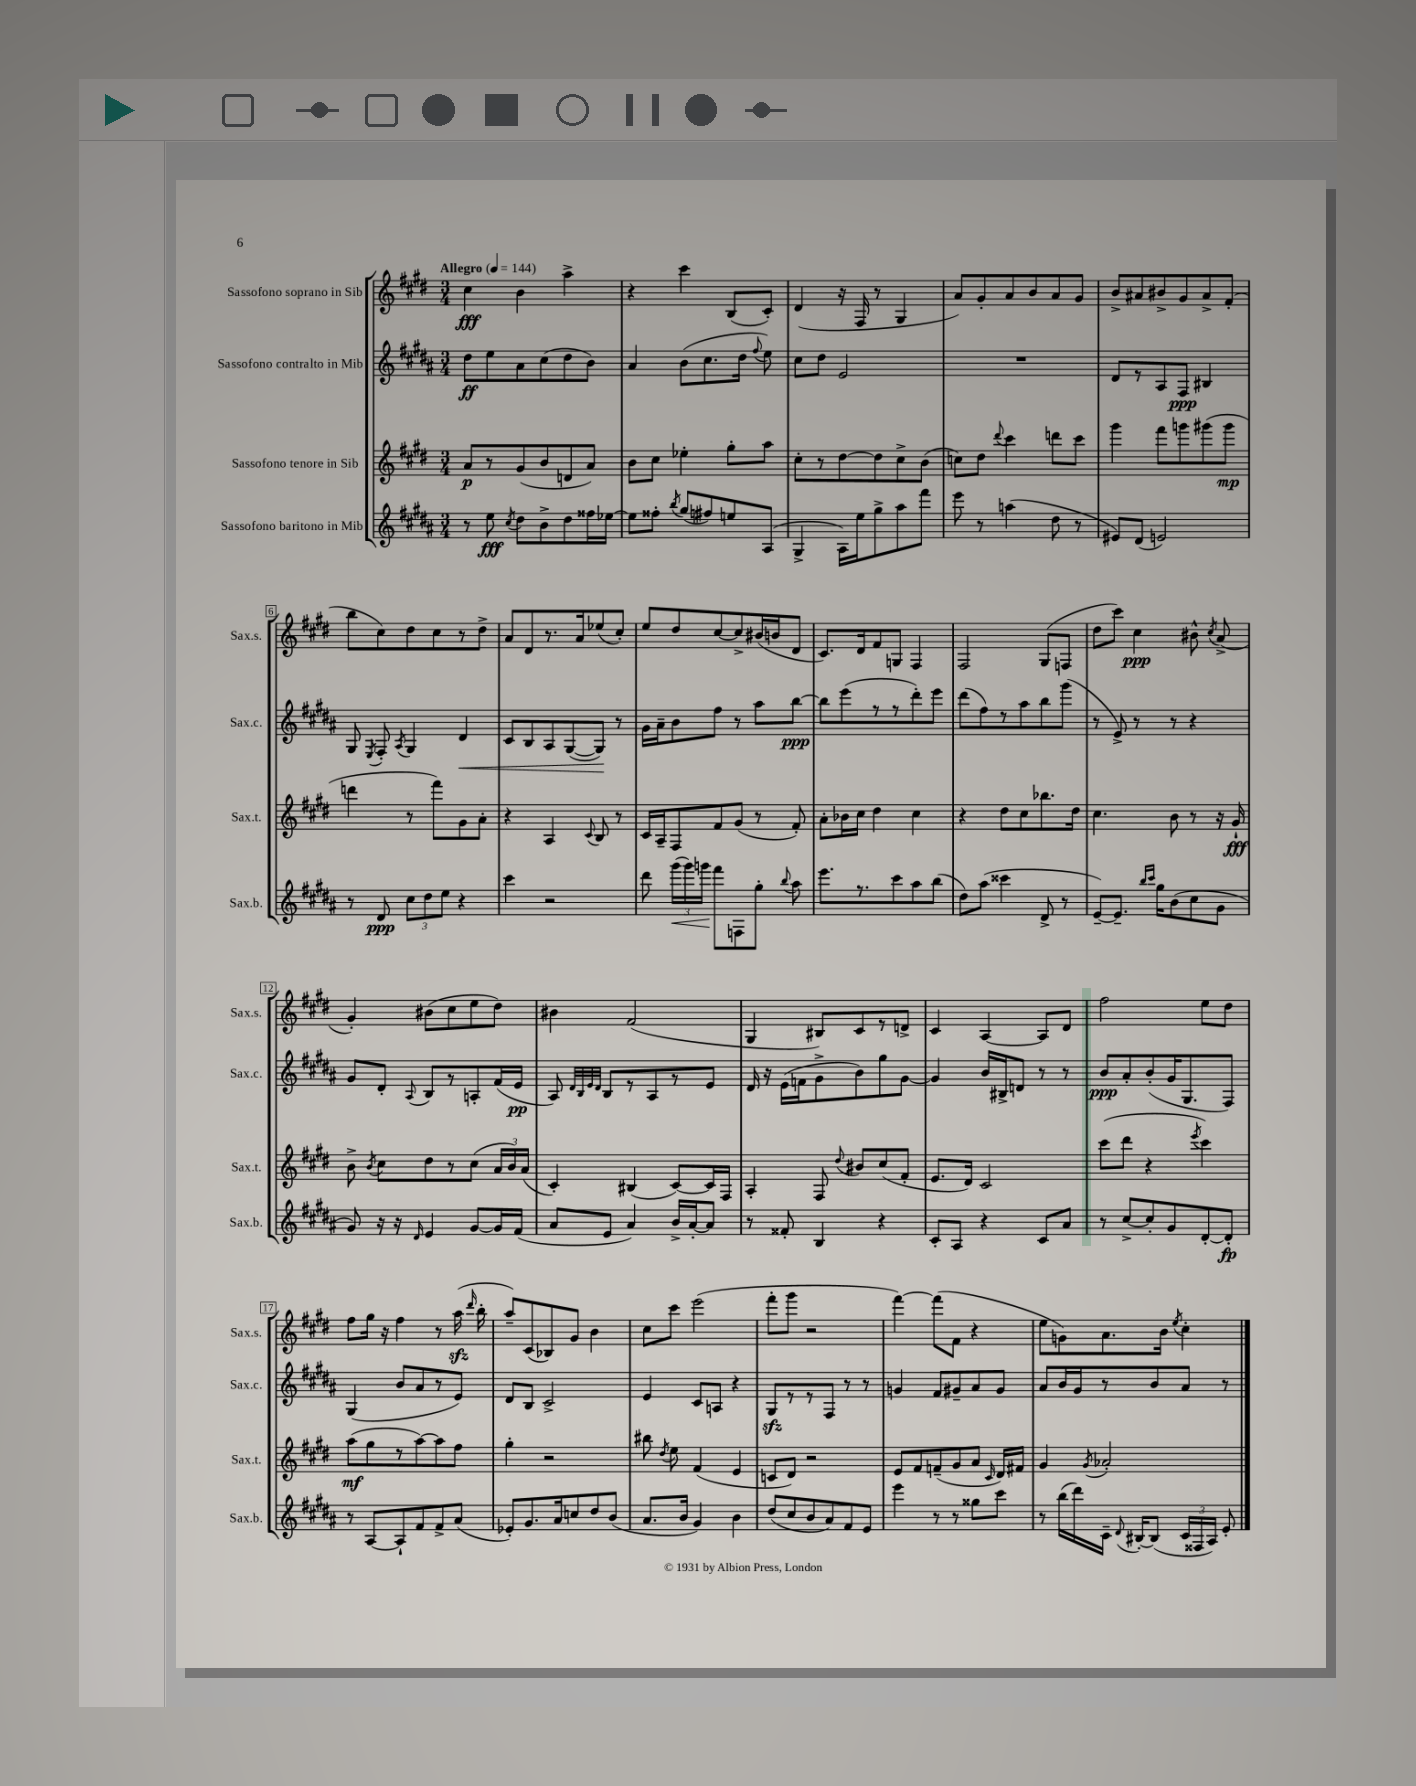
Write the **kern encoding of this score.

**kern	**kern	**kern	**kern
*staff4	*staff3	*staff2	*staff1
*clefG2	*clefG2	*clefG2	*clefG2
*k[f#c#g#d#a#]	*k[f#c#g#d#]	*k[f#c#g#d#a#]	*k[f#c#g#d#]
*M3/4	*M3/4	*M3/4	*M3/4
*MM144	*MM144	*MM144	*MM144
8r	8a	8dd#	4cc#
8ee	8r	8ee	.
8qcc#	.	.	.
8dd#	(8g#	8a#	4b
8b^	8b	(8cc#	.
8dd#	8d	8dd#	4aa^
16ff##	8a)	8b)	.
[16ee-	.	.	.
=	=	=	=
8ee-]	8b	4a#	4r
8ff##'	8cc#	.	.
8qbb	.	.	.
(8gg#	4ee-'	(8b	4ccc#
8ff#)	.	8.cc#	.
8ee	8gg#'	.	(8B
.	.	16dd#	.
.	.	8qqff#	.
(8A#	8aa	8ee)	8c#')
=	=	=	=
4G#^	8cc#'	8cc#	(4d#
.	8r	8dd#	.
16A#)	[8dd#	2e	16r
16ee	.	.	16F#
8gg#^	8dd#]	.	8r
8aa#	8cc#^	.	4G#
8fff#	(8b	.	.
=	=	=	=
8eee	8cc)	2.r	8a)
8r	8dd#	.	8g#'
.	8qqddd#	.	.
(4aa	4ccc#	.	8a
.	.	.	8b
8dd#	8ddd	.	8a
8r	8ccc#	.	8g#
=	=	=	=
8e#)	4ggg#	8d#	8b^
(8d#	.	8r	8a#
2e)	8fff#	8A#	8b#^
.	8ggg	8F#	8g#
.	(8ggg#	4B#	8a#^
.	8ggg#	.	(8f#'
=	=	=	=
8r	4ddd	8G#	8bb
.	.	8qE	.
8d#	.	8F#'	8cc#)
.	.	8qA#	.
12cc#	8r	4G#	8dd#
12dd#	.	.	.
.	8fff#)	.	8cc#
12ee	.	.	.
4r	8g#	4d#	8r
.	8a'	.	8dd#^
=	=	=	=
4ccc#	4r	8c#	8a
.	.	8B	8d#
2r	4A	8A#	8.r
.	.	([8G#	.
.	.	.	16a
.	8qqc#	.	.
.	8B	8G#])	(8ee-
.	8r	8r	8cc#')
=	=	=	=
8ddd#	16c#	16g#	8ee
.	16A~	16a#~	.
(24ggg#	8F#	8b	8dd#
24ggg#)	.	.	.
24ggg	.	.	.
8fff#	8f#	8ff#	[8cc#
8F	(8g#	8r	8cc#^]
8gg#'	8r	8aa#	(16b#
.	.	.	16b
8qqbb	.	.	.
8aa#	8f#')	[8bb	8d#
=	=	=	=
8.eee	8a'	8bb]	8.c#)
.	16b-	(8eee	.
8.r	16cc#	.	16d#
.	4dd#	8r	8f#
8ccc#	.	8r	8G
8aa#	4cc#	8ddd#')	4F#
(8bb	.	8eee	.
=	=	=	=
8dd#)	4r	(8ddd#	2F#
(8aa#	.	8ff#)	.
4ccc##	8dd#	8r	.
.	8cc#	8aa#	.
8d#^	8.bb-	8bb	(8G#
8r	.	(8ggg#	8F
.	16dd#	.	.
=	=	=	=
[8e~)	4.cc#	8r	8dd#
8.e~]	.	8e^)	8ccc#)
.	.	8r	4cc#
16qqbb	.	.	.
16qqccc#	.	.	.
16gg#	.	.	.
(8b	8b	8r	.
8cc#	8r	4r	8b#^^
.	.	.	8qcc#
8g#	16r	.	(8a^
.	16g#`	.	.
=	=	=	=
8g#)	8b^	8g#	4g#')
.	8qb	.	.
16r	8cc#	8d#'	.
16r	.	.	.
16qqd#	.	8qqA#	.
4e	8dd#	8B	(8b#
.	8r	8r	8cc#
[8g#	(8cc#	8A'	8ee
16g#]	24a	(16f#	8dd#)
.	24b)	.	.
(16f#	.	16e	.
.	(24a	.	.
=	=	=	=
8a#	4c#')	8A#)	4b#
.	.	32qqd#	.
.	.	32qqB	.
.	.	32qqe	.
.	.	32qqd#	.
8e	.	8B	.
4a#)	(4B#	8r	(2f#
.	.	8A#	.
16b^	[8c#)	8r	.
[16a#'	.	.	.
8a#]	16c#]	8e	.
.	16F#	.	.
=	=	=	=
8r	4A'	16d#	4G#
.	.	16r	.
8f##'	.	(16e	.
.	.	16f	.
4B	8F#	8g#^	8B#)
.	8qqdd#	.	.
.	8b#	8b)	8c#
4r	(8cc#	8gg#	8r
.	8f#'	[8g#	8d^
=	=	=	=
8c#'	8.e	4g#]	4c#
8A#	.	.	.
.	16d#)	.	.
4r	2c#	16b	[4A
.	.	16B#^	.
.	.	8d	.
8c#	.	8r	8A]
8a#	.	8r	8d#
=	=	=	=
8r	(8ccc#	8b	2ff#
[8cc#^	8ddd#	8a#'	.
8cc#']	4r	(8b'	.
8g#	.	16g#	.
.	.	8.G#	.
.	8qeee	.	.
[8d#'	4ccc#)	.	8ee
8d#']	.	8F#)	8dd#
=	=	=	=
8r	(8aa	(4G#	8ff#
[8A#	8gg#	.	16gg#
.	.	.	16r
8A#`]	8r	8b	4ff#
8f#	[8aa)	8a#	.
8f#^	8aa]	8r	8r
(8a#	8ff#	8e)	(16aa
.	.	.	16qqddd#
.	.	.	16bb'
=	=	=	=
8e-')	4gg#'	8d#	8aa~)
8.g#	.	8B	(8c#
.	2r	2c#^	8B-)
16a#	.	.	.
8cc	.	.	8g#
8dd#	.	.	4b
(8b	.	.	.
=	=	=	=
8.a#	8bb#	4e	8cc#
.	8qdd#	.	.
.	8ee	.	8ccc#
16b	.	.	.
4g#)	(4f#	8c#	(2eee
.	.	8A	.
4b	4e	4r	.
=	=	=	=
(8dd#	8c	8G#	8fff#'
8cc#	8d#)	8r	8ggg#
8b	2r	8r	2r
8a#)	.	8F#	.
8f#	.	8r	.
8e	.	8r	.
=	=	=	=
4eee	8e	4g	[4fff#)
.	8f#	.	.
8r	(8f~	8f#	(8fff#]
8r	8g#	8g#~	8f#
8gg##	8a	8a#	4r
.	16qqc#	.	.
8ccc#	16d#)	8g#	.
.	16f#	.	.
=	=	=	=
8r	4g#	8a#	8ee
(16bb	.	16b	8g)
16ddd#)	.	16g#	.
.	8qg#	.	.
16c#~	2a-'	8r	8.a
8qqd#	.	.	.
[16B#'	.	.	.
(8B#]	.	8b	.
.	.	.	16b
.	.	.	8qee
24c#	.	8a#	4cc#'
24F##	.	.	.
24A#)	.	.	.
8e'	.	8r	.
==	==	==	==
*-	*-	*-	*-
